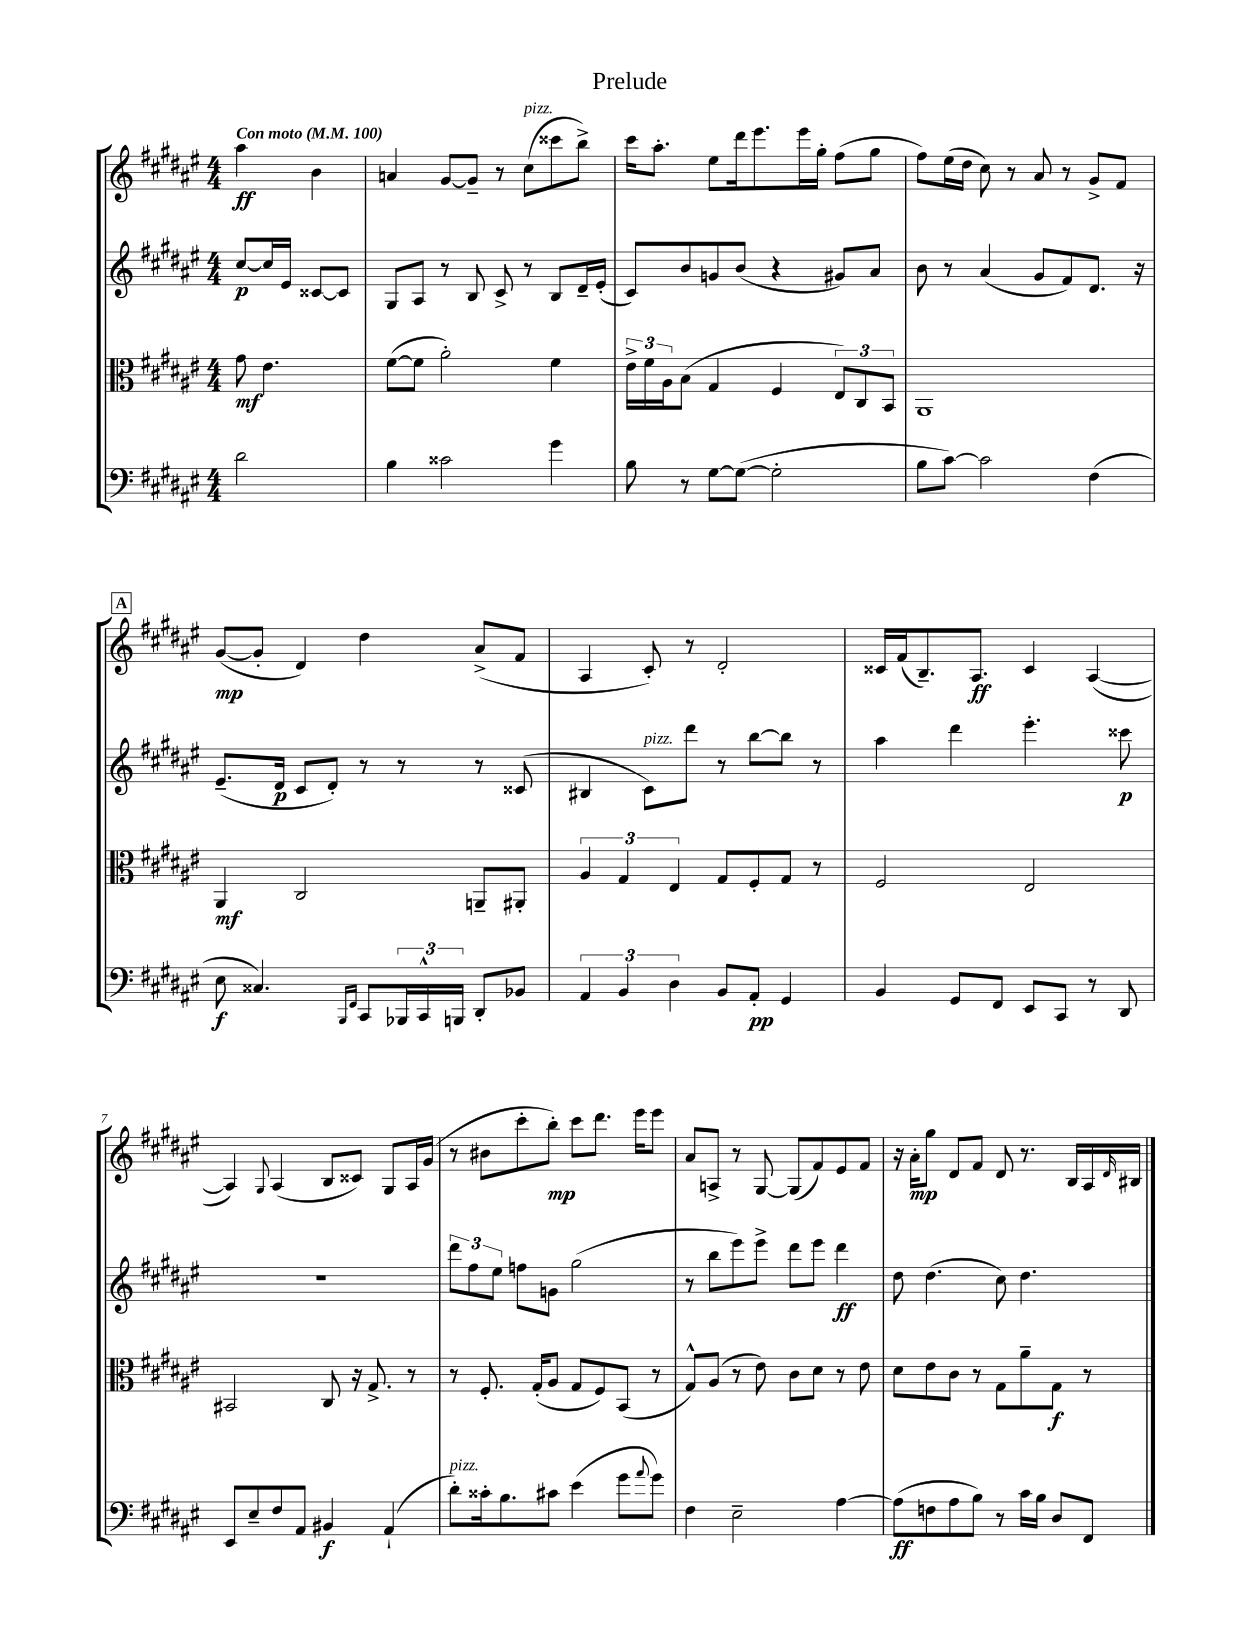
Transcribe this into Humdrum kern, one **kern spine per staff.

**kern	**dynam	**kern	**dynam	**kern	**dynam	**kern	**dynam
*part4	*part4	*part3	*part3	*part2	*part2	*part1	*part1
*staff4	*staff4	*staff3	*staff3	*staff2	*staff2	*staff1	*staff1
*clefF4	*	*clefC3	*	*clefG2	*	*clefG2	*
*k[f#c#g#d#a#e#]	*	*k[f#c#g#d#a#e#]	*	*k[f#c#g#d#a#e#]	*	*k[f#c#g#d#a#e#]	*
*M4/4	*	*M4/4	*	*M4/4	*	*M4/4	*
*MM100	*	*MM100	*	*MM100	*	*MM100	*
=	=	=	=	=	=	=	=
!	!	!	!	!	!	!LO:TX:a:B:t=Con moto	!
2d#\	.	8g#\	mf	[8cc#/L	p	4aa#\	ff
.	.	4.e#\	.	16cc#/L]	.	.	.
.	.	.	.	16e#/JJ	.	.	.
.	.	.	.	[8c##X/L	.	4b\	.
.	.	.	.	8c##/J]	.	.	.
=1	=1	=1	=1	=1	=1	=1	=1
4B\	.	([8f#\L	.	8G#/L	.	4an/	.
.	.	8f#\J]	.	8A#/J	.	.	.
2c##X\	.	2a#'\)	.	8r	.	[8g#/L	.
.	.	.	.	8B/	.	8g#~/J]	.
.	.	.	.	8c#^/	.	8r	.
!	!	!	!	!	!	!LO:TX:a:i:t=pizz.	!
.	.	.	.	8r	.	(8cc#\L	.
4g#\	.	4f#\	.	8B/L	.	8ccc##X\	.
.	.	.	.	16d#~/L	.	8bb^\J)	.
.	.	.	.	(16e#'/JJ	.	.	.
=2	=2	=2	=2	=2	=2	=2	=2
8B\	.	24e#^\LL	.	8c#/L)	.	16ccc#\KL	.
.	.	24f#\	.	.	.	.	.
.	.	.	.	.	.	8.aa#'\J	.
.	.	24A#\J	.	.	.	.	.
8r	.	(8B\J	.	8b/	.	.	.
[8G#\L	.	4G#/	.	8gn/	.	8ee#\L	.
(8G#\J_	.	.	.	(8b/J	.	16ddd#\k	.
.	.	.	.	.	.	8.eee#\	.
2G#'\]	.	4F#/	.	4r	.	.	.
.	.	.	.	.	.	16eee#\L	.
.	.	.	.	.	.	16gg#'\JJ	.
.	.	12E#/L)	.	8g#X/L)	.	(8ff#\L	.
.	.	12C#/	.	.	.	.	.
.	.	.	.	8a#/J	.	8gg#\J	.
.	.	12BB/J	.	.	.	.	.
=3	=3	=3	=3	=3	=3	=3	=3
8B\L	.	1AA#	.	8b\	.	8ff#\L)	.
[8c#\J)	.	.	.	8r	.	(16ee#\L	.
.	.	.	.	.	.	16dd#\JJ	.
2c#\]	.	.	.	(4a#/	.	8cc#\)	.
.	.	.	.	.	.	8r	.
.	.	.	.	8g#/L	.	8a#/	.
.	.	.	.	8f#/)	.	8r	.
(4F#\	.	.	.	8.d#/J	.	8g#^/L	.
.	.	.	.	.	.	8f#/J	.
.	.	.	.	16r	.	.	.
!!LO:LB:g=z
!!LO:REH:place=s1:t=A
=4	=4	=4	=4	=4	=4	=4	=4
8E#\	f	4AA#/	mf	(8.e#~/L	.	([8g#/L	mp
4.C##X/)	.	.	.	.	.	8g#'/J]	.
.	.	.	.	16d#/Jk	p	.	.
.	.	2C#/	.	8c#/L	.	4d#/)	.
.	.	.	.	8d#'/J)	.	.	.
16qqBBB/LL	.	.	.	.	.	.	.
16qqFF#/JJ	.	.	.	.	.	.	.
8CC#/L	.	.	.	8r	.	4dd#\	.
24BBB-X/L	.	.	.	8r	.	.	.
24CC#^^/	.	.	.	.	.	.	.
24BBBn/JJ	.	.	.	.	.	.	.
8DD#'/L	.	8AAn~/L	.	8r	.	(8a#^/L	.
8BB-X/J	.	8AA#X'/J	.	(8c##X/	.	8f#/J	.
=5	=5	=5	=5	=5	=5	=5	=5
6AA#/	.	6A#/	.	4B#X/	.	4A#/	.
6BB/	.	6G#/	.	.	.	.	.
!	!	!	!	!LO:TX:a:i:t=pizz.	!	!	!
.	.	.	.	8c#\L)	.	8c#'/)	.
6D#\	.	6E#/	.	.	.	.	.
.	.	.	.	8ddd#\J	.	8r	.
8BB/L	.	8G#/L	.	8r	.	2d#'/	.
8AA#'/J	pp	8F#'/	.	[8bb\L	.	.	.
4GG#/	.	8G#/J	.	8bb\J]	.	.	.
.	.	8r	.	8r	.	.	.
=6	=6	=6	=6	=6	=6	=6	=6
4BB/	.	2F#/	.	4aa#\	.	16c##X/LL	.
.	.	.	.	.	.	(16f#/J	.
.	.	.	.	.	.	8.B~/)	.
8GG#/L	.	.	.	4ddd#\	.	.	.
.	.	.	.	.	.	8.A#/J	ff
8FF#/J	.	.	.	.	.	.	.
8EE#/L	.	2E#/	.	4.eee#'\	.	4c##/	.
8CC#/J	.	.	.	.	.	.	.
8r	.	.	.	.	.	([4A#/	.
8DD#/	.	.	.	8ccc##X\	p	.	.
!!LO:LB:g=z
=7	=7	=7	=7	=7	=7	=7	=7
8EE#/L	.	2BB#X/	.	1r	.	4A#/])	.
8E#~/	.	.	.	.	.	.	.
.	.	.	.	.	.	8qqG#/	.
8F#/	.	.	.	.	.	(4A#/	.
8AA#/J	.	.	.	.	.	.	.
4BB#X/	f	8C#/	.	.	.	8B/L	.
.	.	16r	.	.	.	8c##X/J)	.
.	.	8.G#^/	.	.	.	.	.
(4AA#`/	.	.	.	.	.	8G#/L	.
.	.	8r	.	.	.	16A#/L	.
.	.	.	.	.	.	(16g#/JJ	.
=8	=8	=8	=8	=8	=8	=8	=8
!LO:TX:a:i:t=pizz.	!	!	!	!	!	!	!
8d#'\L)	.	8r	.	12ddd#\L	.	8r	.
.	.	.	.	12ff#\	.	.	.
16c##X'\k	.	8.F#'/	.	.	.	8b#X\L	.
.	.	.	.	12ee#\J	.	.	.
8.B\	.	.	.	.	.	.	.
.	.	.	.	8ffn\L	.	8ccc#'\	.
.	.	(16G#'/KL	.	.	.	.	.
8c#X\J	.	8A#/J	.	8gn\J	.	8bb'\J)	mp
(4e#\	.	8G#/L	.	(2gg#\	.	8ccc#\L	.
.	.	8F#/)	.	.	.	8.ddd#\J	.
8g#\L	.	(8BB/J	.	.	.	.	.
.	.	.	.	.	.	16eee#\KL	.
8qqa#/	.	.	.	.	.	.	.
8g#\J)	.	8r	.	.	.	8eee#\J	.
=9	=9	=9	=9	=9	=9	=9	=9
4F#\	.	8G#^^/L)	.	8r	.	8a#/L	.
.	.	(8A#/J	.	8bb\L	.	8An^/J	.
2E#~\	.	8r	.	8eee#\)	.	8r	.
.	.	8e#\)	.	8eee#^\J	.	[8G#/	.
.	.	8c#\L	.	8ddd#\L	.	(8G#/L]	.
.	.	8d#\J	.	8eee#\J	.	8f#/)	.
[4A#\	.	8r	.	4ddd#\	ff	8e#/	.
.	.	8e#\	.	.	.	8f#/J	.
=10	=10	=10	=10	=10	=10	=10	=10
(8A#\L]	ff	8d#\L	.	8dd#\	.	16r	.
.	.	.	.	.	.	16a#'\KL	mp
8Fn\	.	8e#\	.	(4.dd#\	.	8gg#\J	.
8A#\	.	8c#\J	.	.	.	8d#/L	.
8B\J)	.	8r	.	.	.	8f#/J	.
8r	.	8G#\L	.	8cc#\)	.	8d#/	.
16c#\LL	.	8a#~\	.	4.dd#\	.	8.r	.
16B\JJ	.	.	.	.	.	.	.
8D#/L	.	8G#\J	f	.	.	.	.
.	.	.	.	.	.	16B/LL	.
8FF#/J	.	8r	.	.	.	16A#/	.
.	.	.	.	.	.	16qqd#/	.
.	.	.	.	.	.	16B#X/JJ	.
==	==	==	==	==	==	==	==
*-	*-	*-	*-	*-	*-	*-	*-
